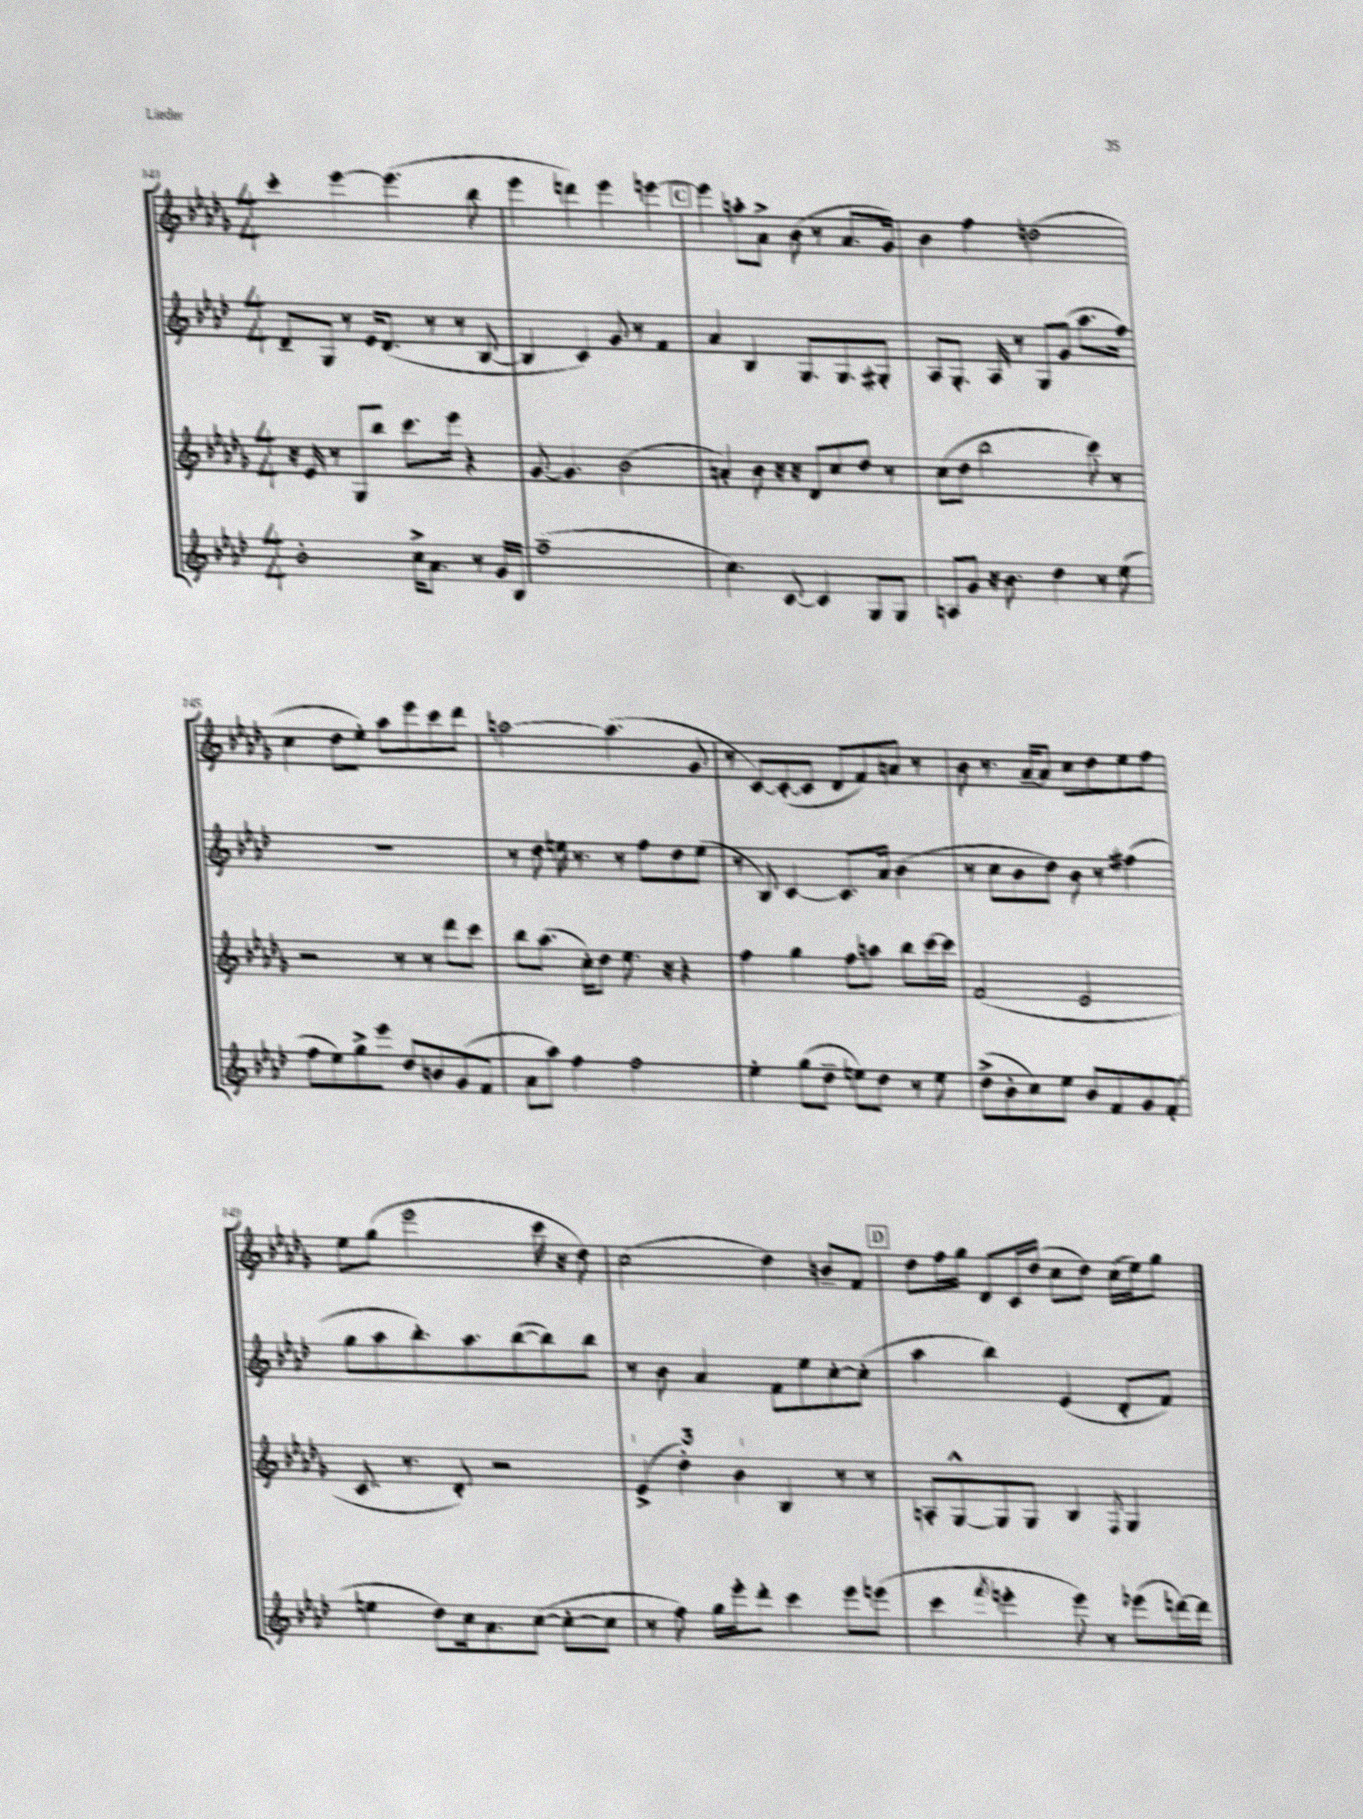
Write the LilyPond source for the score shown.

<<
\new StaffGroup <<
\new Staff = "s0" {
    \clef treble \key des \major \numericTimeSignature \time 4/4
    c'''4-. ees'''4~ ees'''4.( bes''8 |
    ees'''4 d'''4) ees'''4 e'''4~ |
    \mark \markup { \box "C" } e'''4 a''8-. aes'8-> bes'8( r8 aes'8. ges'16) |
    bes'4 f''4 d''2( |
    c''4 des''8 ees''8-.) aes''8 ees'''8 c'''8 des'''8 |
    a''2~ a''4.( ges'8 |
    r8 c'8~) c'8~-.( c'8 des'8 f'8) a'8 r8 |
    bes'8 r8. aes'16~-- aes'8 c''8 des''8 ees''8 f''8 |
    ees''8 ges''8( ees'''2 c'''16 r16 des''8) |
    c''2( des''4) b'8-- f'8 |
    \mark \markup { \box "D" } des''8 f''16 ges''16 des'8 c'16 des''16( c''8 des''8) c''16( ees''16) ges''8 \bar "|." |
}
\new Staff = "s1" {
    \clef treble \key aes \major \numericTimeSignature \time 4/4
    des'8-- g8 r8 ees'16 des'8.( r8 r8 bes8~ |
    bes4 c'4) g'8 r8 f'4 |
    \mark \markup { \box "C" } aes'4 bes4 g8. g8. gis8-. |
    aes8 g8.-. aes16 r8 g8 g'8( aes''8. f''16) |
    R1 |
    r8 des''8 e''16 r8. r8 f''8 des''8 e''8( |
    r8 bes8) c'4~ c'8. aes'16 bes'4( |
    r8 c''8 bes'8 des''8) bes'8 r8 fis''4( |
    g''8 aes''8 bes''8.-.) aes''8. bes''8~( bes''8) bes''8 |
    r8 bes'8 aes'4 f'8 ees''8 c''8~-. c''8-.( |
    \mark \markup { \box "D" } aes''4 bes''4) ees'4( des'8-. f'8) \bar "|." |
}
\new Staff = "s2" {
    \clef treble \key des \major \numericTimeSignature \time 4/4
    r16 ees'16 r8 ges8 bes''8 c'''8. ees'''16 r4 |
    ges'8~ ges'4. bes'2( |
    \mark \markup { \box "C" } a'4-.) bes'8 r16 r16 des'8 c''8 des''8 r8 |
    c''8( des''8 bes''2 c'''8) r8 |
    r2 r8 r8 des'''8 c'''8 |
    bes''8 aes''8.( c''16-.) des''8 ees''8. r16 r4 |
    f''4 ges''4 f''8 a''8 bes''8 c'''16~ c'''16 |
    f'2( ees'2 |
    c'8. r8. des'8-.) r2 |
    \tuplet 3/2 { ees'4->( des''4-.) bes'4 } bes4 r8 r8 |
    \mark \markup { \box "D" } a8-. ges8~-^ ges8 ges8 bes4 \acciaccatura { f8 } ges4 \bar "|." |
}
\new Staff = "s3" {
    \clef treble \key aes \major \numericTimeSignature \time 4/4
    bes'2-. c''16-> aes'8. r8 g'16 bes16 |
    f''1--( |
    \mark \markup { \box "C" } c''4.) c'8~ c'4 g8 g8 |
    a8 g'8 r16 bes'8. des''4 r8 ees''8( |
    f''8 ees''8) g''8-> ees'''8 des''8 b'8 g'8( f'8 |
    aes'8 aes''8) f''4 f''2 |
    ees''4-. g''8( des''8-- e''8) des''8 r8 e''8 |
    des''8->( bes'8-. c''8) ees''8 bes'8 f'8 g'8 f'8-.( |
    e''4 des''8) c''16 aes'8. c''8~( c''8~-. c''8 |
    r8 f''8) g''16 ees'''16-. des'''8-. c'''4 ees'''8 e'''8( |
    \mark \markup { \box "D" } c'''4 \acciaccatura { f'''8 } e'''4-. e'''8) r8 ees'''8( d'''16~) d'''16 \bar "|." |
}
>>
>>
\layout { \context { \Score currentBarNumber = #141 } }
